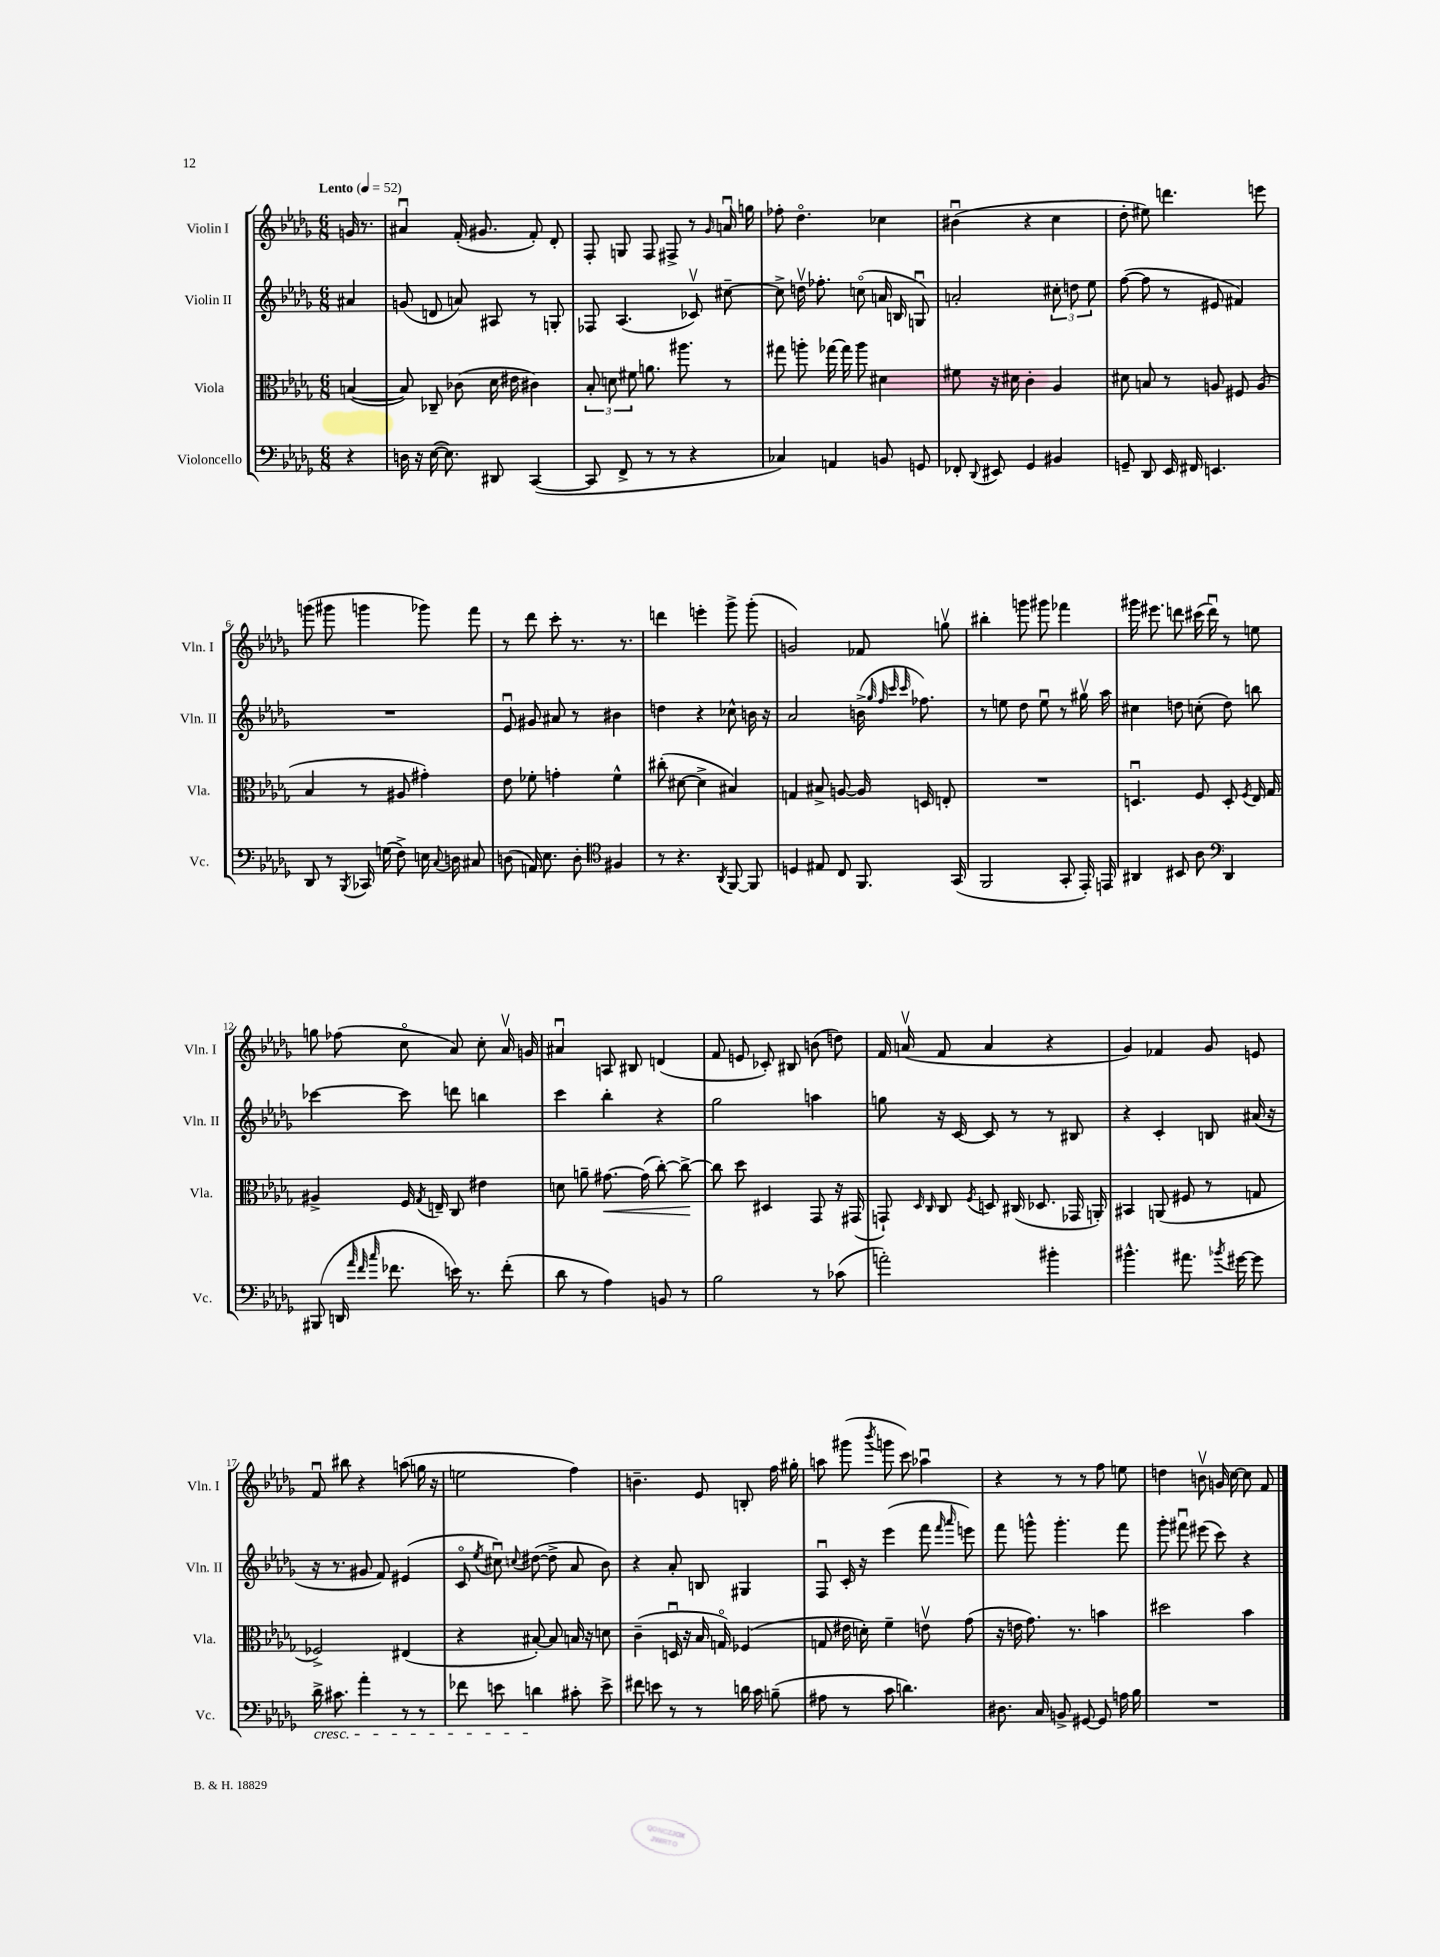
<<
\new StaffGroup <<
\new Staff = "s0" \with { instrumentName = "Violin I" shortInstrumentName = "Vln. I" } {
    \clef treble \key des \major \numericTimeSignature \time 6/8 \partial 4 \tempo "Lento" 4 = 52
    \autoBeamOff g'16 r8. |
    ais'4\downbow f'16-.( gis'8. f'8-.) des'8-. |
    f8-. g8 f8 fis8-> r8 \grace { ges'16 } a'16\downbow g''16 |
    fes''8-. des''4.\flageolet ces''4 |
    bis'4\downbow( r4 c''4 |
    des''8-. eis''8) d'''4. e'''8 |
    g'''8( gis'''8 g'''4 ges'''8) f'''8 |
    r8 des'''8 c'''8-. r8. r8. |
    d'''4 e'''4-. ges'''8-> ges'''8-.( |
    g'2) fes'8 g''8\upbow |
    bis''4-. g'''8 gis'''8 fes'''4 |
    gis'''16 eis'''8. d'''8 cis'''16( d'''16\downbow) r8 e''8 |
    g''8 fes''8( c''8\flageolet aes'8) c''8-. aes'16\upbow g'16 |
    ais'4\downbow a8 bis8 d'4( |
    f'8 e'8 ces'8-.) bis8 b'8( d''8) |
    f'16 a'16\upbow( f'8 a'4 r4 |
    ges'4) fes'4 ges'8 e'8 |
    f'8\downbow bis''8 r4 a''8( g''16 r16 |
    e''2 f''4) |
    b'4.-- ees'8 b8-. f''16 gis''16-. |
    a''8 gis'''8( \acciaccatura { bes'''8 } g'''8 c'''8) aes''4\downbow |
    r4 r8 r8 f''8 e''8 |
    d''4 b'8\upbow g'16 c''16~ c''8 f'8 \bar "|." |
}
\new Staff = "s1" \with { instrumentName = "Violin II" shortInstrumentName = "Vln. II" } {
    \clef treble \key des \major \numericTimeSignature \time 6/8 \partial 4
    \autoBeamOff ais'4 |
    g'8( d'8 a'8) ais8 r8 g8-. |
    fes8 aes4.( ces'8\upbow) cis''8~-- |
    cis''8-> d''16\upbow fes''8.-. c''8\flageolet( a'16 b16 g8\downbow) |
    a'2-. \tuplet 3/2 { cis''8-. d''8 ees''8 } |
    f''8~( f''8 r8 eis'8 fis'4) |
    R2. |
    ees'8\downbow gis'8 ais'8 r8 bis'4 |
    d''4 r4 ces''8-^ b'16 r16 |
    aes'2 b'16->( \grace { ges''32 f''32 c'''32 c'''32 } fes''8.) |
    r8 e''8 des''8 e''8\downbow r8 gis''16\upbow aes''16 |
    cis''4 d''8 c''8-.( d''8) b''8 |
    ces'''4~ ces'''8 d'''8 b''4 |
    c'''4 bes''4-. r4 |
    ges''2 a''4 |
    g''8 r16 c'16~ c'8 r8 r8 bis8 |
    r4 c'4-. b8 ais'16( r16 |
    r16 r8. gis'8 f'8) eis'4( |
    c'8\flageolet \acciaccatura { ees''8 } cis''8\downbow) \appoggiatura { c''8 } dis''8~( dis''8-> aes'8 bes'8) |
    r4 aes'8-. b8 gis4 |
    f8\downbow c'16-. r16 ees'''4( f'''8 \grace { f'''16 aes'''16 } e'''8) |
    f'''8 g'''8-^ g'''4.-. f'''8 |
    ges'''8-. fis'''8\downbow eis'''8( c'''8) r4 \bar "|." |
}
\new Staff = "s2" \with { instrumentName = "Viola" shortInstrumentName = "Vla." } {
    \clef alto \key des \major \numericTimeSignature \time 6/8 \partial 4
    \autoBeamOff b4~( |
    b8) ces8-- ces'8( des'16 eis'16 cis'4) |
    \tuplet 3/2 { bes8-. d'8 fis'8 } a'8. ais''8. r8 |
    gis''8 a''8-. ges''16~ ges''16 a''8 dis'4 |
    fis'8 r16 dis'16 c'4-. aes4 |
    dis'8 b8 r8 a8 fis8 a8( |
    bes4 r8 ais8 gis'4-.) |
    ees'8 fes'8-. g'4-. fes'4-^ |
    cis''8-.( dis'8~ dis'4-> bis4) |
    g4 bis8-> a8~ a16 d16 e8-. |
    R2. |
    d4.\downbow f8 d8-. \acciaccatura { f8 } ees16 ges16 |
    ais4-> f16 \acciaccatura { ges8 } e16-- c8 eis'4 |
    d'8 a'8-- gis'8.~\< gis'16( c''8~-.) c''8~->\! |
    c''8 des''8 dis4 ges,8 r16 gis,16( |
    g,8-!) \grace { des16 c16 } c8 \acciaccatura { f8 } d8 cis16( des8. ges,16 a,16-.) |
    bis,4 a,8( fis8 r8 g8 |
    fes2->) eis4( |
    r4 bis8~-.) bis8 b16 r16 d'8 |
    c'4--( d16\downbow r16 bes16 g16\flageolet) fes4( |
    g8 eis'16 d'16-.) f'4-- e'8\upbow ges'8( |
    r16 e'16 ges'8.) r8. b'4 |
    dis''2 bes'4 \bar "|." |
}
\new Staff = "s3" \with { instrumentName = "Violoncello" shortInstrumentName = "Vc." } {
    \clef bass \key des \major \numericTimeSignature \time 6/8 \partial 4
    \autoBeamOff r4 |
    d16 r16 ees16~( ees8.) dis,8 c,4~( |
    c,8 f,8-> r8 r8 r4 |
    ces4) a,4 b,8 g,8 |
    fes,8-. \appoggiatura { des,8 } eis,8 ges,4 bis,4 |
    g,8-- des,8 ees,16 fis,16 e,4. |
    des,8 r8 \acciaccatura { bes,,8 } ces,16 g16( f8->) e16 \appoggiatura { c8 } d16 cis8 |
    d8( a,16) ees8. d8-. \clef tenor fis4 |
    r8 r4. \acciaccatura { aes,8 } f,8~ f,8 |
    d4 eis8 c8 f,8. ges,16( |
    f,2 ges,8-. ees,16-.) e,16 |
    ais,4 bis,8 aes8 \clef bass des,4 |
    bis,,8( d,16 \grace { aes'32 f'32 c''32 } fes'8. e'16) r8. fes'8-.( |
    des'8 r8 aes4) b,8 r8 |
    bes2 r8 ces'8( |
    a'2-.) bis'4-. |
    bis'4.-^ ais'8. \acciaccatura { bes'8 } gis'16~ gis'8 |
    des'16->\cresc cis'8. aes'4-. r8 r8 |
    fes'8 e'8 d'4\! cis'8-. e'8-> |
    fis'8 e'8 r8 r8 d'16 c'16 b8--( |
    ais8 r8 c'8 d'4.) |
    dis8. c16 b,8-> gis,8~ gis,8 a16 bes16 |
    R2. \bar "|." |
}
>>
>>
